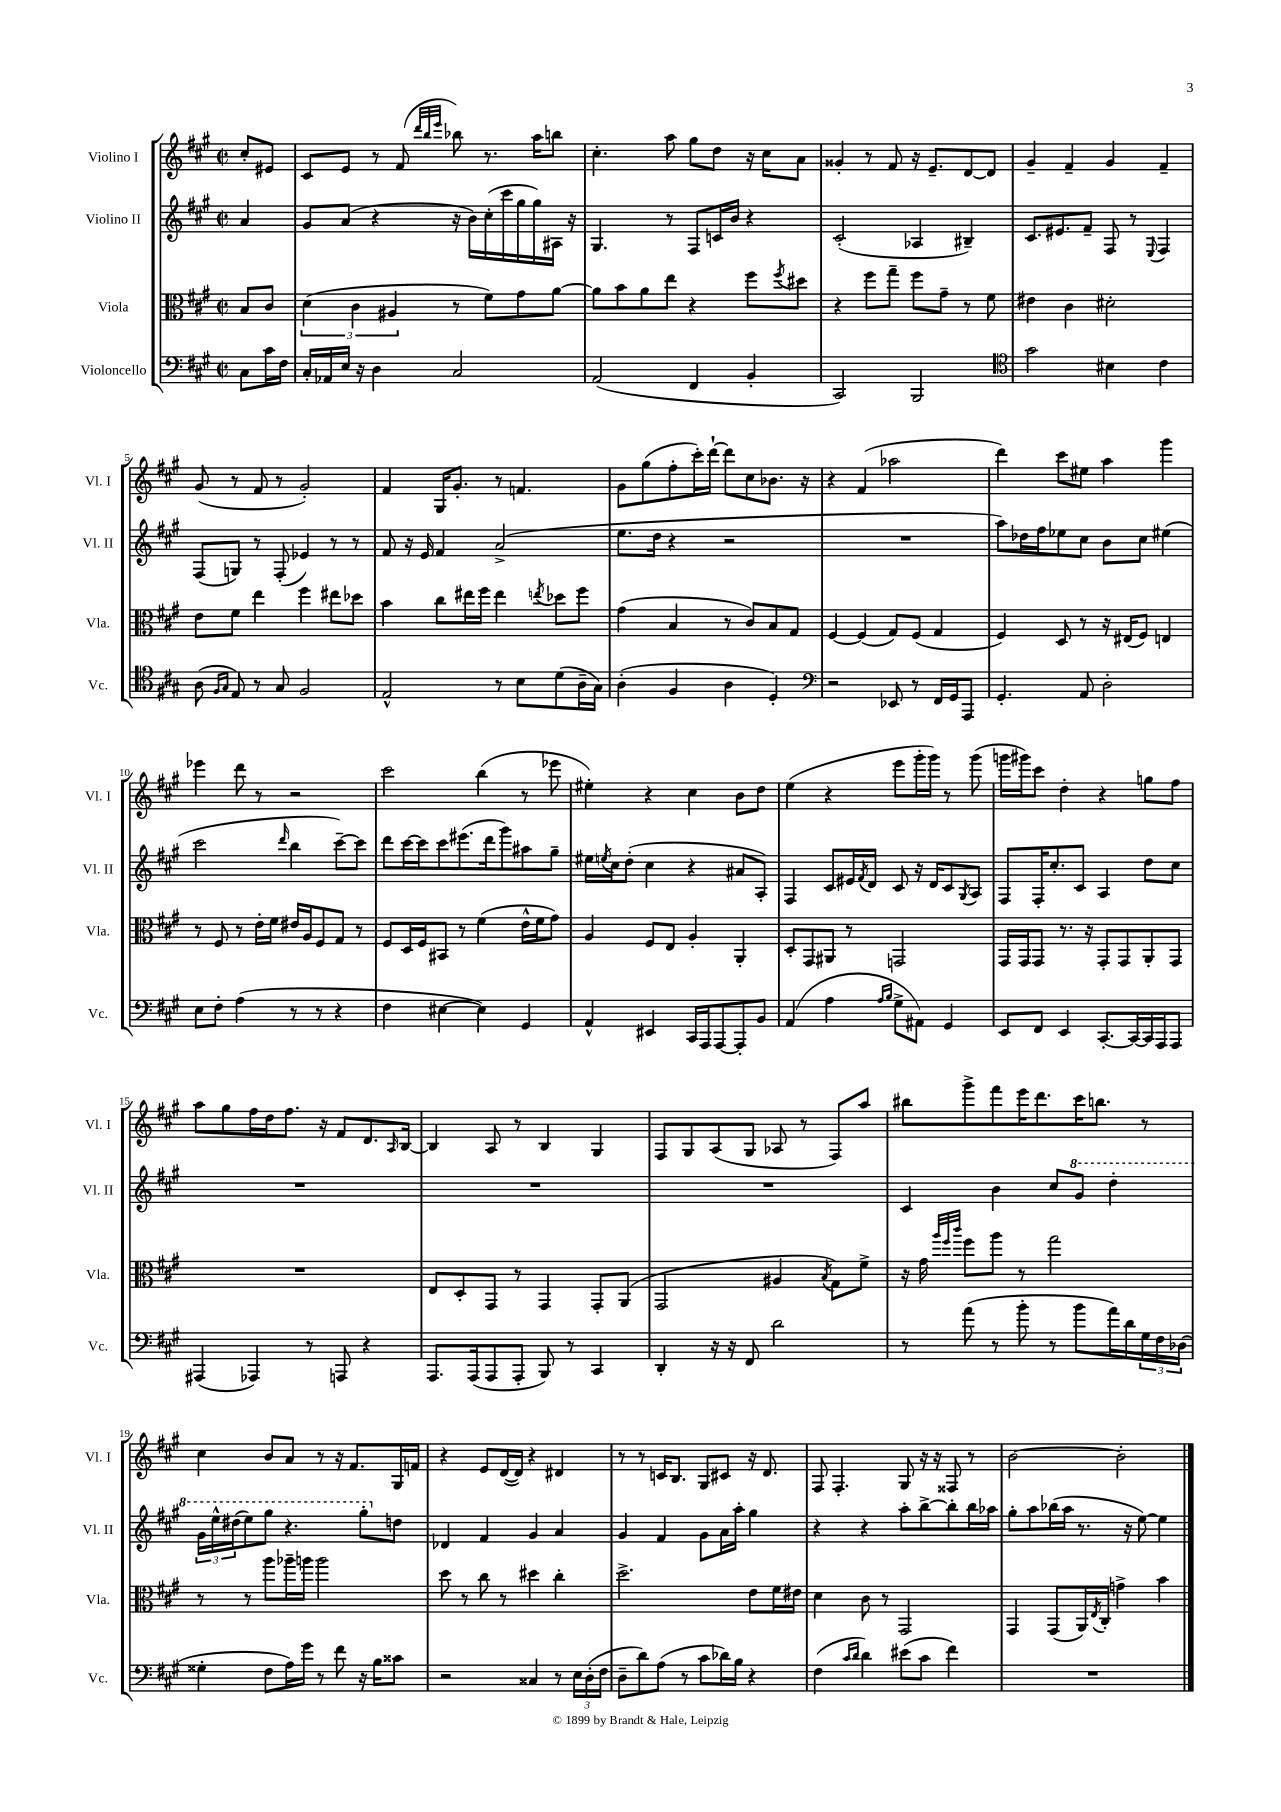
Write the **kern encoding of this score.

**kern	**kern	**kern	**kern
*staff4	*staff3	*staff2	*staff1
*clefF4	*clefC3	*clefG2	*clefG2
*k[f#c#g#]	*k[f#c#g#]	*k[f#c#g#]	*k[f#c#g#]
*M2/2	*M2/2	*M2/2	*M2/2
*met(c|)	*met(c|)	*met(c|)	*met(c|)
8C#	8B	4a	8cc#'
16c#	8c#	.	8e#
16F#	.	.	.
=	=	=	=
16C#'	(6d	8g#	8c#
16AA-	.	.	.
16E	.	(8a	8e
.	6c#	.	.
16r	.	.	.
4D	.	4r	8r
.	6A#	.	.
.	.	.	(8f#
.	.	.	32qqddd
.	.	.	32qqbb
.	.	.	32qqeee
2C#	8r	16r	8bb-)
.	.	16b)	.
.	8f#)	(16cc#'	8.r
.	.	16ccc#	.
.	8g#	16gg#	.
.	.	16gg#)	16aa
.	[8a	16A#	8bb
.	.	16r	.
=	=	=	=
(2AA	8a]	4.G#	4.cc#'
.	8b	.	.
.	8a	.	.
.	8ee	8r	8aa
4FF#	4r	8F#	8gg#
.	.	16c	8dd
.	.	16b	.
4BB'	8ff#	4r	16r
.	.	.	16cc#
.	8qff#	.	.
.	8dd#	.	8a
=	=	=	=
2CC#)	4r	(2c#'	4g##'
.	8ff#	.	8r
.	8gg#~	.	8f#
2BBB	8ff#	4A-	16r
.	.	.	8.e~
.	8g#~	.	.
.	8r	4B#~)	[8d
.	8f#	.	8d]
=	=	=	=
*clefC4	*	*	*
2g#	4e#	8.c#	4g#~
.	.	8.e#	.
.	4c#	.	4f#~
.	.	8f#~	.
4B#	2d#'	8F#	4g#
.	.	8r	.
.	.	8qqE	.
4c#	.	4F#	4f#~
=	=	=	=
(8A	8e	(8F#	(8g#
16qqF#	.	.	.
16qqG#	.	.	.
8E)	8f#	8G)	8r
8r	4ee	8r	8f#
8G#	.	(8F#'	8r
2F#	4ff#	4e-)	2g#')
.	8ee#	8r	.
.	8dd-	8r	.
=	=	=	=
2E^^	4b	8f#	4f#
.	.	16r	.
.	.	16e	.
.	8cc#	4f#	16G#
.	.	.	8.g#'
.	16ee#	.	.
.	16ff#	.	.
8r	4ee#	(2a^	8r
8B	.	.	4.f
.	8qee	.	.
(8d	8dd-	.	.
16A~	8ff#	.	.
16G#)	.	.	.
=	=	=	=
(4A'	(4g#	8.ee	8g#
.	.	.	(8gg#
.	.	16dd	.
4F#	4B	4r	8ff#'
.	.	.	16ccc#')
.	.	.	[16ddd`
4A	8r	2r	8ddd]
.	8c#)	.	8cc#
4D')	8B	.	8.b-
.	8G#	.	.
.	.	.	16r
=	=	=	=
*clefF4	*	*	*
2r	[4F#	1r	4r
.	(4F#]	.	(4f#
8EE-	8G#)	.	2aa-
8r	(8F#	.	.
16FF#	4G#	.	.
16GG#	.	.	.
8AAA	.	.	.
=	=	=	=
4.GG#'	4F#)	8aa)	4ddd)
.	.	16dd-	.
.	.	16ff#	.
.	8D	8ee-	8ccc#
8AA	8r	8cc#	8ee#
2D'	16r	8b	4aa
.	(16E#	.	.
.	8F#)	8cc#	.
.	4E	(4ee#	4ggg#
=	=	=	=
8E	8r	2ccc#	4eee-
8F#'	8F#	.	.
(4A	8r	.	8ddd
.	16e'	.	8r
.	16f#	.	.
.	.	16qqddd	.
8r	16e#	4bb	2r
.	16A	.	.
8r	8F#	.	.
4r	8G#	[8ccc#~)	.
.	8r	8ccc#]	.
=	=	=	=
4F#	8F#	8ddd	2ccc#
.	16D	[16ccc#	.
.	16F#	16ccc#]	.
[4E#	8BB#	8ccc#	.
.	8r	(8.eee#	.
4E#])	(4f#	.	(4bb
.	.	16ddd	.
.	.	8ggg#)	.
4GG#	16e^^	8aa#	8r
.	16f#	.	.
.	8g#)	8gg#~	8eee-
=	=	=	=
4AA^^	4A	16ee#	4ee#')
.	.	8qee	.
.	.	16cc#	.
.	.	(8dd'	.
4EE#	8F#	4cc#	4r
.	8E	.	.
16CC#	4A'	4r	4cc#
16AAA	.	.	.
[8AAA	.	.	.
8AAA']	4AA'	8a#	8b
8BB	.	8A')	8dd
=	=	=	=
(4AA	8D'	4F#	(4ee
.	8GG#	.	.
4A	8AA#	8c#	4r
.	8r	16e#	.
.	.	8qf#	.
.	.	16d	.
16qqA	.	.	.
16qqB	.	.	.
8G#^	2GG	8c#	8eee
8AA#)	.	16r	16ggg#'
.	.	16d	16ggg#)
4GG#	.	8c#	8r
.	.	8qG#	.
.	.	8A	(8ggg#
=	=	=	=
8EE	16GG#	8F#	16ggg
.	16GG#	.	16ggg#)
8FF#	8GG#	16F#'	8ccc#
.	.	8.cc#'	.
4EE	8.r	.	4dd'
.	.	8c#	.
.	16r	.	.
[8.CC#'	8GG#'	4A	4r
.	8GG#	.	.
16CC#_	.	.	.
16CC#]	8AA'	8dd	8gg
16AAA	.	.	.
8AAA	8GG#	8cc#	8ff#
=	=	=	=
(4AAA#	1r	1r	8aa
.	.	.	8gg#
4AAA-)	.	.	16ff#
.	.	.	16dd
.	.	.	8.ff#
8r	.	.	.
.	.	.	16r
8AAA	.	.	8f#
4r	.	.	8.d
.	.	.	16qqA
.	.	.	[16B
=	=	=	=
8.AAA	8E	1r	4B]
.	8D'	.	.
(16AAA	.	.	.
8AAA	8GG#	.	8A
8AAA'	8r	.	8r
8BBB)	4GG#	.	4B
8r	.	.	.
4CC#	8GG#'	.	4G#
.	(8AA	.	.
=	=	=	=
4DD'	2GG#	1r	8F#
.	.	.	8G#
16r	.	.	(8A
16r	.	.	.
8FF#	.	.	8G#
2d	4A#	.	8A-
.	.	.	8r
.	8qB	.	.
.	8G#)	.	8F#)
.	8f#^	.	8aa
=	=	=	=
8r	16r	4c#	8bb#
.	16g#	.	.
.	32qqaa	.	.
.	32qqff#	.	.
.	32qqccc#	.	.
(8a	8ff#	.	8ggg#^
8r	8aa	4b	8fff#
8b'	8r	.	16eee
.	.	.	8.ddd
8r	2gg#	8cc#	.
8b	.	8gg#	16ccc#
.	.	.	8.bb
16a)	.	4ddd'	.
16d	.	.	.
24G#	.	.	8r
24F#	.	.	.
(24D-	.	.	.
=	=	=	=
4G##'	8r	24gg#	4cc#
.	.	24eee^^	.
.	.	(24ddd#	.
.	8r	8eee)	.
8F#	8aa	8ggg#	8b
16A)	16aa-~	4.r	8a
16g#	16aa	.	.
8r	2aa	.	8r
8f#	.	.	16r
.	.	.	8.f#
16r	.	8ggg#'	.
16B	.	.	.
8c##	.	8dd	16G#
.	.	.	16f
=	=	=	=
2r	8dd	4d-	4r
.	8r	.	.
.	8cc#	4f#	8e
.	8r	.	([16d
.	.	.	16d])
4C##	4dd#	4g#	4r
8r	4cc#'	4a	4d#
24E	.	.	.
(24D'	.	.	.
24F#	.	.	.
=	=	=	=
8D~	2.dd^	4g#	8r
8d)	.	.	8r
(8A	.	4f#	16c
.	.	.	8.B
8r	.	.	.
8c#	.	8g#	8G#
16d-)	.	16a	8c#
16B	.	16aa'	.
4r	8e	4gg#	16r
.	.	.	8.d
.	16f#	.	.
.	16e#	.	.
=	=	=	=
(4F#	4d	4r	8F#
.	.	.	4.F#'
16qqc#	.	.	.
16qqd	.	.	.
4d)	8c#	4r	.
.	8r	.	.
(8e#	2GG#	8aa'	8G#
8c#	.	[8bb^	16r
.	.	.	16r
4f#)	.	8bb']	8F##
.	.	16bb	8r
.	.	16aa-	.
=	=	=	=
1r	4GG#	8gg#'	[2b
.	.	8aa	.
.	(8GG#	(16bb-	.
.	.	16aa	.
.	16AA)	8.r	.
.	8qE	.	.
.	16C#'	.	.
.	4g^	.	2b']
.	.	16r	.
.	.	[8ee)	.
.	4b	4ee]	.
==	==	==	==
*-	*-	*-	*-
